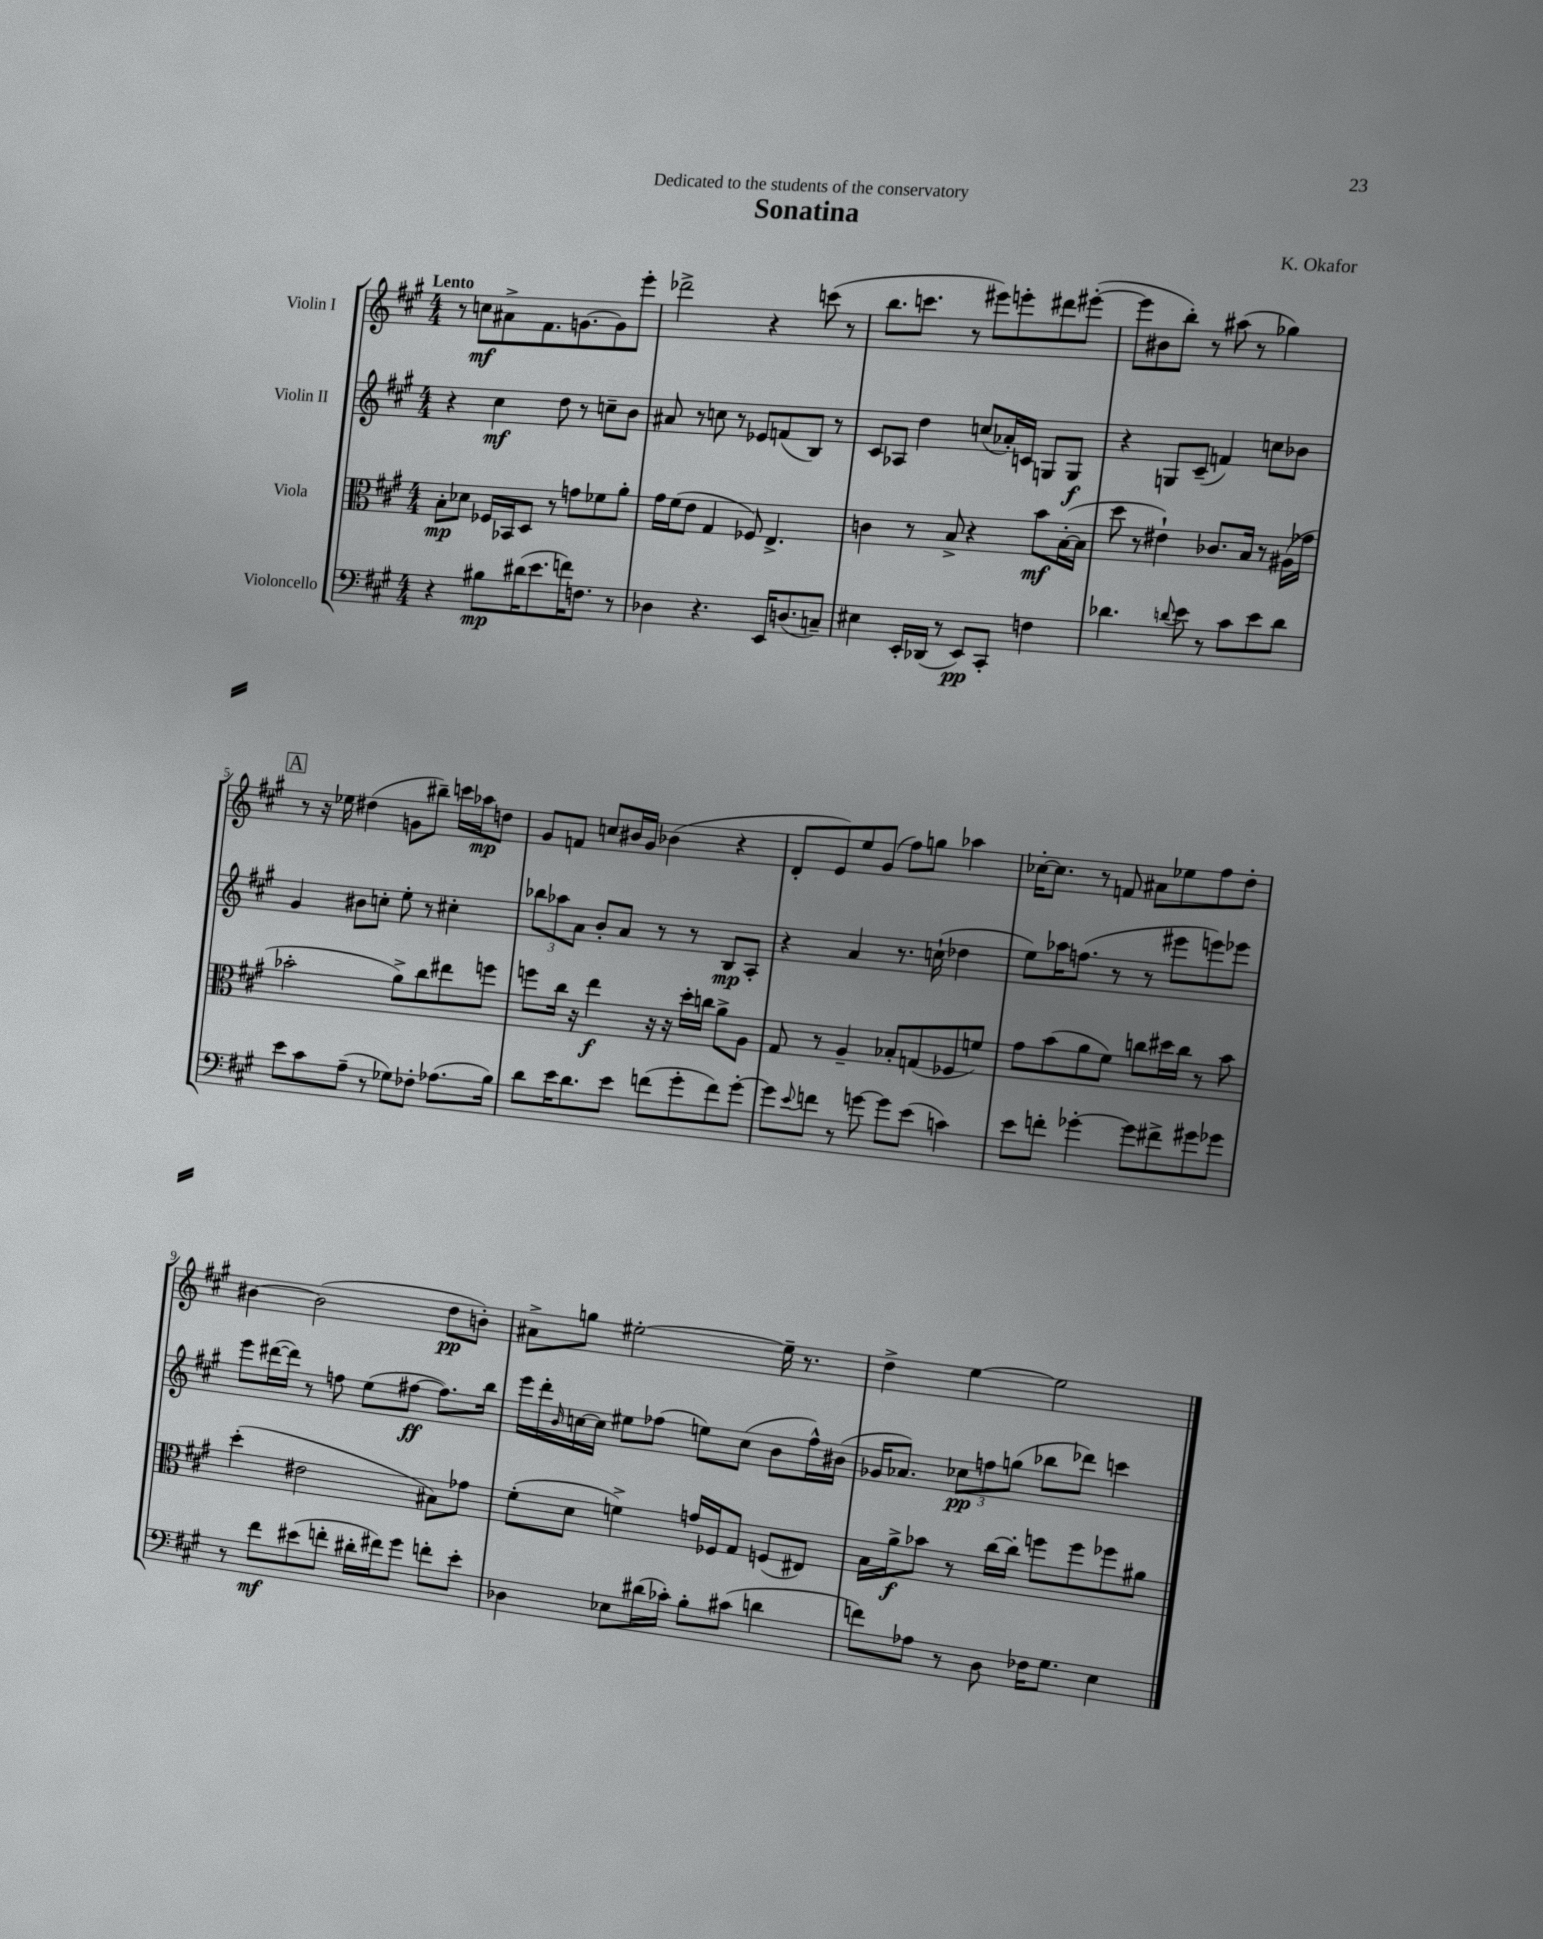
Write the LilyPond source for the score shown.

\header { title = "Sonatina" composer = "K. Okafor" dedication = "Dedicated to the students of the conservatory" }
<<
\new StaffGroup <<
\new Staff = "s0" \with { instrumentName = "Violin I" } {
    \clef treble \key a \major \numericTimeSignature \time 4/4 \tempo "Lento"
    r8 c''8\mf ais'8-> fis'8. g'8.~ g'8 e'''8-. |
    des'''2-> r4 c'''8( r8 |
    b''8. c'''8. r8 eis'''8) e'''8-. dis'''8 eis'''8~-.( |
    eis'''8 bis'8 b''8-.) r8 ais''8( r8 ges''4) |
    \mark \markup { \box "A" } r8 r16 ees''16 dis''4( g'8 bis''8--) c'''16 aes''16\mp d''8 |
    gis'8 f'8 c''8 bis'16 gis'16 bes'4( r4 |
    d'8-. e'8) e''8 gis'8( fis''8) g''8 aes''4 |
    ces''16~-. ces''8. r8 f'8 ais'8 ees''8 fis''8 d''8-. |
    bis'4~ bis'2( d''8\pp b'8-.) |
    ais'8-> g''8 eis''2~-. eis''16-- r8. |
    d''4-> e''4~ e''2 \bar "|." |
}
\new Staff = "s1" \with { instrumentName = "Violin II" } {
    \clef treble \key a \major \numericTimeSignature \time 4/4
    r4 cis''4\mf d''8 r8 c''8-- b'8 |
    ais'8 r8 c''8 r8 ees'8 f'8( b8) r8 |
    cis'8 aes8 d''4 c''8( aes'16-.) c'16 g8 g8\f |
    r4 g8 cis'8--( f'4) c''8 bes'8 |
    \mark \markup { \box "A" } gis'4 bis'8 c''8-. e''8-. r8 cis''4-. |
    \tuplet 3/2 { bes''8 aes''8 a'8 } b'8-. a'8 r8 r8 b8\mp a8-. |
    r4 a'4 r8. c''16-!( des''4 |
    e''8) aes''16 f''8.( r8 r8 eis'''8 e'''8) ees'''8 |
    e'''8 dis'''16~( dis'''16) r8 f''8 e''8( fis''8~\ff fis''8.) b''16 |
    e'''16 d'''16-. \grace { b'16 } c''16~ c''16 eis''8 fes''8( e''8) c''8( b'8 fes''16-^) bis'16( |
    ges'16 aes'8.) \tuplet 3/2 { ces''8\pp f''8 g''8( } bes''8 des'''8) c'''4 \bar "|." |
}
\new Staff = "s2" \with { instrumentName = "Viola" } {
    \clef alto \key a \major \numericTimeSignature \time 4/4
    b8-.\mp des'8 fes16 bes,16 d8 r8 g'8 fes'8 a'8-. |
    gis'16 fis'16( e'8 gis4 fes8) e4.-> |
    c'4 r8 b8-> r4 b'8\mf b16~-.( b16 |
    d''8 r8 eis'4-!) ces'8. b16 r8 ais16( ges'16 |
    \mark \markup { \box "A" } bes'2-. a'8->) cis''8 eis''8 f''8 |
    f''8 cis''16 r16 e''4\f r16 r16 d''16-. c''16 a'8-> a8 |
    gis8 r8 a4-- bes8-. g8( fes8 f'8) |
    gis'8 b'8( a'8 fis'8) c''8 dis''16 c''16 r8 b'8 |
    d''4-.( eis'2 bis8) ges'8 |
    fis'8-.( d'8 f'4->) g'16 fes16 gis8 f8( eis8) |
    b16 a'16->\f bes'8 r8 cis''16~ cis''16-. f''8 f''8 fes''8 ais'8 \bar "|." |
}
\new Staff = "s3" \with { instrumentName = "Violoncello" } {
    \clef bass \key a \major \numericTimeSignature \time 4/4
    r4 bis8\mp dis'16( e'8. f'16) f8. r8 |
    des4 r4. e,16 d8.( c8--) |
    eis4 e,16-. des,16( r8 e,8\pp) cis,8-. f4 |
    des'4. \appoggiatura { d'8 } e'8 r8 cis'8 e'8 d'8 |
    \mark \markup { \box "A" } e'8 cis'8 a8--( r8 ges8) fes8-. aes8.( b16) |
    d'8 e'16 d'8. e'8 f'8( gis'8-. f'8) gis'8~-. |
    gis'8 \appoggiatura { e'8 } f'8 r8 g'8~ g'8 e'8( c'4) |
    e'8 f'8-. ges'4~-. ges'8 fis'8-> gis'8 ges'8 |
    r8 fis'8\mf eis'8( f'8-. dis'16-. fis'16) gis'8 f'8-. eis'8-. |
    des4 ees8 dis'16( ces'16-.) b8-. cis'8( d'4 |
    f'8) aes8 r8 d8 fes16 gis8. e4 \bar "|." |
}
>>
>>
